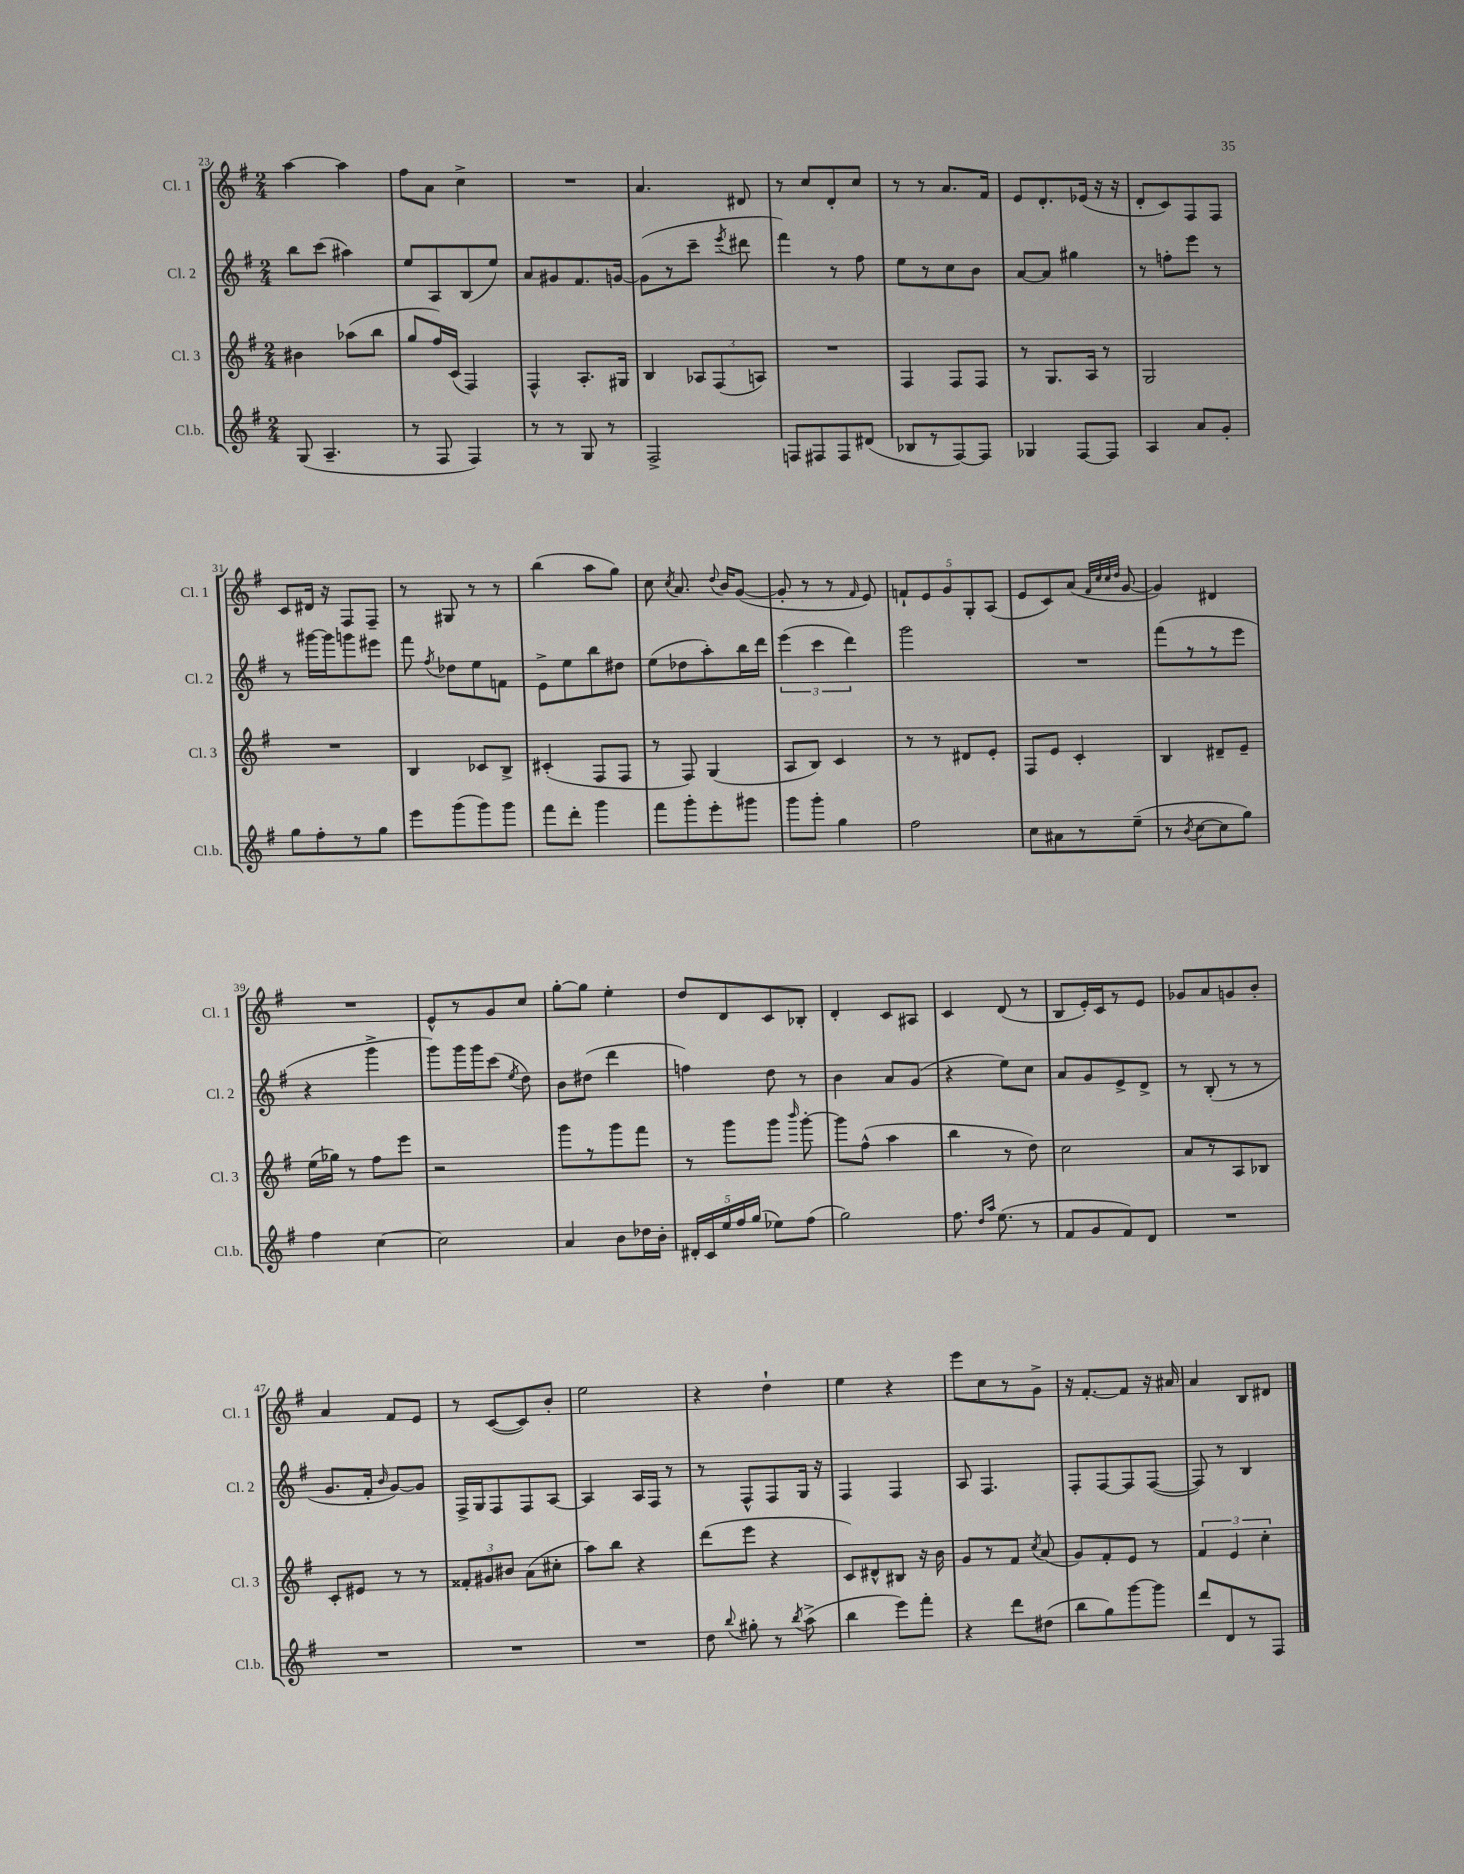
<<
\new StaffGroup <<
\new Staff = "s0" \with { instrumentName = "Cl. 1" shortInstrumentName = "Cl. 1" } {
    \clef treble \key g \major \numericTimeSignature \time 2/4
    \autoBeamOff a''4~ a''4 |
    fis''8[ a'8] c''4-> |
    R2 |
    a'4. dis'8 |
    r8 c''8[ d'8-. c''8] |
    r8 r8 a'8.[ fis'16] |
    e'8[ d'8.-. ees'16]( r16 r16 |
    d'8[-. c'8) fis8 fis8] |
    c'8[ dis'16] r16 fis8[ fis8]-- |
    r8 gis8 r8 r8 |
    b''4( a''8[ g''8]) |
    c''8 \acciaccatura { c''8 } a'8. \appoggiatura { d''8 } b'16[ g'8]~( |
    g'8-. r8 r8 \grace { fis'16 } e'8) |
    \tuplet 5/4 { f'8[-! e'8 g'8 g8-. a8]( } |
    e'8[ c'8) a'8]( \grace { fis'32[ c''32 c''32 d''32] } g'8~ |
    g'4) dis'4 |
    R2 |
    e'8[-^ r8 g'8 c''8] |
    g''8[~-. g''8] e''4-. |
    d''8[ d'8 c'8 bes8]-. |
    d'4-. c'8[ ais8] |
    c'4 d'8( r8 |
    b8[ e'16-.) c'16 r8 e'8] |
    ges'8[ a'8 g'8 b'8]-. |
    a'4 fis'8[ e'8] |
    r8 c'8[~( c'8) b'8]-. |
    e''2 |
    r4 d''4-! |
    e''4 r4 |
    e'''8[ c''8 r8 g'8]-> |
    r16 fis'8.[~-. fis'8] r16 ais'16 |
    a'4 b8[ dis'8] \bar "|." |
}
\new Staff = "s1" \with { instrumentName = "Cl. 2" shortInstrumentName = "Cl. 2" } {
    \clef treble \key g \major \numericTimeSignature \time 2/4
    \autoBeamOff b''8[ c'''8]( ais''4) |
    e''8[ a8 b8( e''8]) |
    a'8[ gis'8 fis'8. g'16]~ |
    g'8[( r8 c'''8]-- \acciaccatura { e'''8 } dis'''8 |
    fis'''4) r8 fis''8 |
    e''8[ r8 c''8 b'8] |
    a'8[~ a'8] gis''4 |
    r8 f''8[-. e'''8] r8 |
    r8 gis'''16[~ gis'''16 g'''8 eis'''8] |
    fis'''8 \acciaccatura { fis''8 } des''8[ e''8 f'8] |
    e'8[-> e''8 b''8 dis''8] |
    e''8[( des''8 a''8-.) b''16 d'''16] |
    \tuplet 3/2 { e'''4( c'''4 d'''4) } |
    g'''2 |
    R2 |
    fis'''8[( r8 r8 e'''8] |
    r4 g'''4-> |
    g'''8[) g'''16 g'''16 c'''8]( \acciaccatura { e''8 } d''8) |
    b'8[ dis''8]( d'''4 |
    f''4) d''8 r8 |
    b'4 a'8[ g'8]( |
    r4 e''8[) c''8] |
    a'8[ g'8 e'8-> d'8]-> |
    r8 b8-.( r8 r8 |
    g'8.[ fis'16]-. \grace { b'16 } g'8[~) g'8] |
    fis16[-> g16 fis8 fis8 a8]~ |
    a4 a16[ fis16] r8 |
    r8 fis8[-^ fis8 g16] r16 |
    fis4 fis4 |
    a8 fis4. |
    fis8[-. fis8~ fis8 fis8]~( |
    fis8) r8 b4 \bar "|." |
}
\new Staff = "s2" \with { instrumentName = "Cl. 3" shortInstrumentName = "Cl. 3" } {
    \clef treble \key g \major \numericTimeSignature \time 2/4
    \autoBeamOff bis'4 aes''8[( b''8] |
    g''8[ fis''16) c'16]( fis4) |
    fis4-^ a8.[-. gis16] |
    b4 \tuplet 3/2 { aes8[ fis8( a8]) } |
    R2 |
    fis4 fis8[ fis8] |
    r8 g8.[ a16] r8 |
    g2 |
    R2 |
    b4 ces'8[ b8]-> |
    cis'4-.( fis8[ fis8] |
    r8 fis8) g4( |
    a8[ b8]) c'4 |
    r8 r8 dis'8[ e'8]-. |
    fis8[ e'8] c'4-. |
    b4 dis'8[-- e'8]-- |
    e''16[( ges''16]) r8 fis''8[ e'''8] |
    r2 |
    g'''8[ r8 g'''8 fis'''8] |
    r8 g'''8[ g'''8] \grace { b'''16 } g'''8~-. |
    g'''8[ fis''8]-^( a''4 |
    b''4 r8 d''8) |
    c''2 |
    a'8[ r8 a8 bes8] |
    c'8[-. eis'8] r8 r8 |
    \tuplet 3/2 { fisis'8[-. gis'8 bis'8] } a'8[( cis''8]-. |
    a''8[) b''8] r4 |
    d'''8[( e'''8] r4 |
    c'8[) dis'8-^ bis8] r16 b'16 |
    g'8[ r8 fis'8] \acciaccatura { c''8 } a'8( |
    g'8[) fis'8-. e'8] r8 |
    \tuplet 3/2 { fis'4 e'4 c''4-. } \bar "|." |
}
\new Staff = "s3" \with { instrumentName = "Cl.b." shortInstrumentName = "Cl.b." } {
    \clef treble \key g \major \numericTimeSignature \time 2/4
    \autoBeamOff g8( a4.-- |
    r8 fis8 fis4) |
    r8 r8 g8 r8 |
    fis2-> |
    f8[ fis8 fis8 dis'8]( |
    bes8[ r8 fis8~) fis8] |
    ges4 fis8[~ fis8] |
    a4 a'8[ g'8]-. |
    g''8[ fis''8-. r8 g''8] |
    e'''8[ g'''8( g'''8) g'''8] |
    fis'''8[ d'''8]-. g'''4 |
    fis'''8[ g'''8-. e'''8-. gis'''8] |
    g'''8[ g'''8]-. g''4 |
    fis''2 |
    c''8[ ais'8 r8 e''8]--( |
    r8 \acciaccatura { b'8 } c''8[~ c''8 g''8]) |
    fis''4 c''4~ |
    c''2 |
    a'4 b'8[ des''16 b'16]-. |
    \tuplet 5/4 { dis'16[-. c'16 e''16 fis''16 g''16]( } ees''8[) fis''8]( |
    g''2) |
    fis''8. \grace { d''16[ a''16] } e''8.( r8 |
    fis'8[ g'8 fis'8) d'8] |
    R2 |
    R2 |
    R2 |
    R2 |
    d''8 \appoggiatura { b''8 } gis''8-. r8 \acciaccatura { b''8 } a''8->( |
    b''4 e'''8[) fis'''8]-. |
    r4 d'''8[ dis''8]( |
    b''8[ g''8) g'''8~ g'''8] |
    d'''8[ d'8 r8 fis8] \bar "|." |
}
>>
>>
\layout { \context { \Score currentBarNumber = #23 } }
